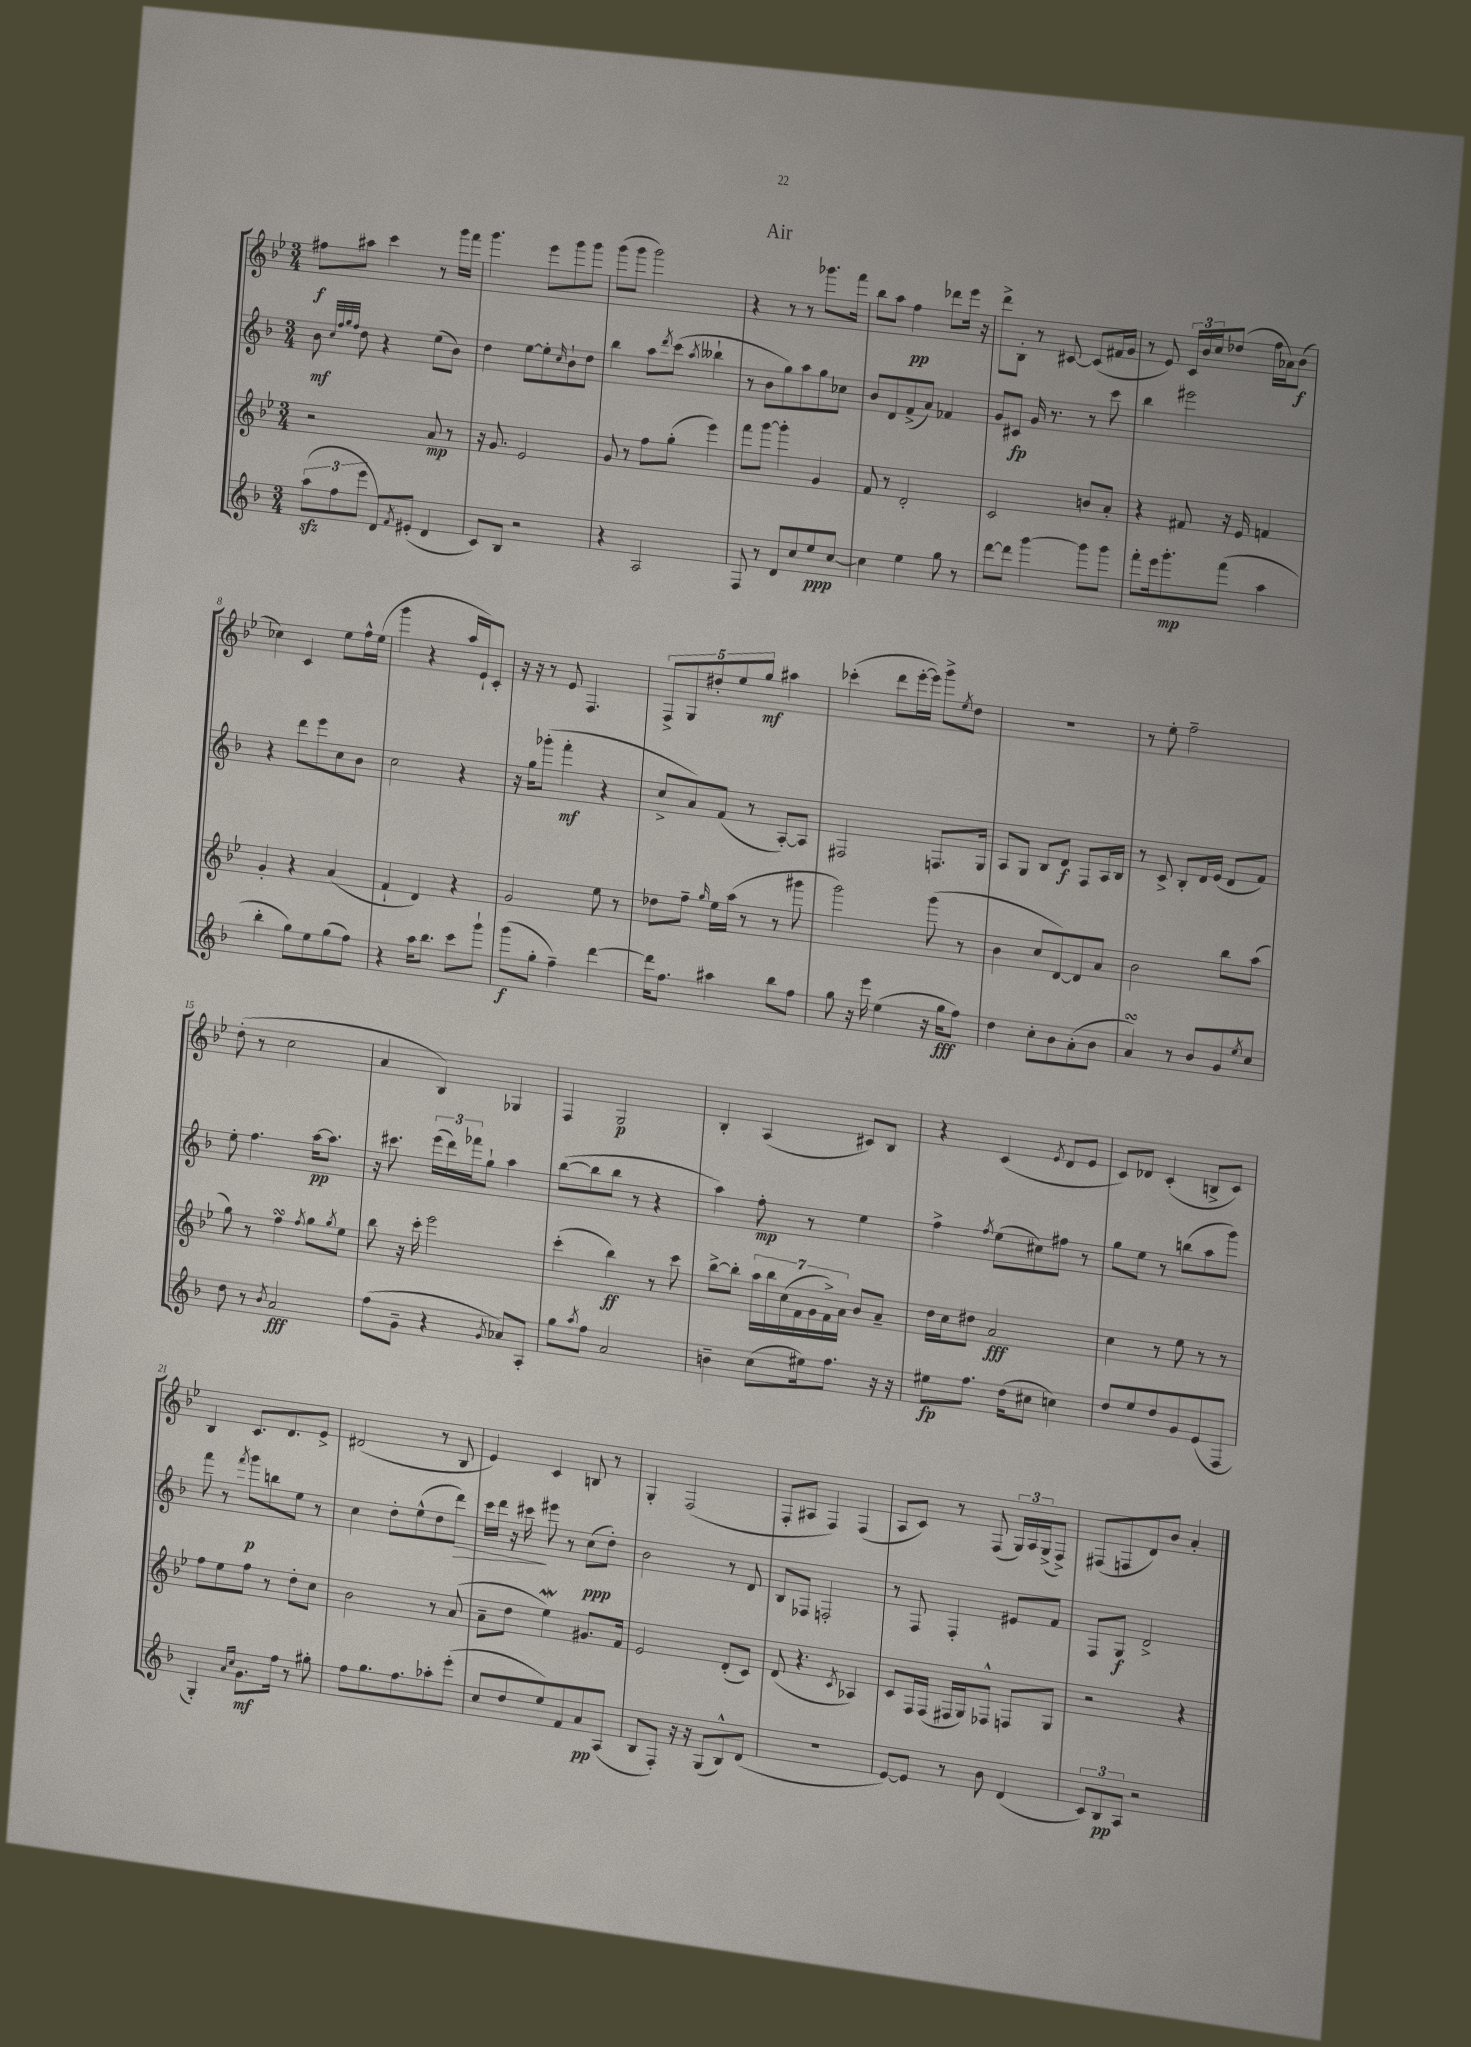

**kern	**kern	**kern	**kern
*staff4	*staff3	*staff2	*staff1
*clefG2	*clefG2	*clefG2	*clefG2
*k[b-]	*k[b-e-]	*k[b-]	*k[b-e-]
*M3/4	*M3/4	*M3/4	*M3/4
(12aa\L	2r	8b-\	8ff#\L
12ff\	.	.	.
.	.	32qqcc/LLL	.
.	.	32qqff/	.
.	.	32qqgg/	.
.	.	32qqff/JJJ	.
.	.	8dd\	8aa#\J
12eee\J	.	.	.
8d/L)	.	4r	4ccc\
8qf/	.	.	.
(8e#'/J	.	.	.
4d/	8a/	(8ee\L	8r
.	8r	8b-\J)	16ggg\LL
.	.	.	16fff\JJ
=	=	=	=
8c/L)	16r	4dd\	4.ggg\
.	8.g/	.	.
8B-/J	.	.	.
2r	2e-/	[8ee\L	.
.	.	8ee'\]	8eee-\L
.	.	16qqcc/	.
.	.	8b-`\	8ggg\
.	.	8dd\J	8ggg\J
=	=	=	=
4r	8g/	4bb-\	(8ggg\L
.	8r	.	8ggg\J
2A/	8ff\L	8aa\L	2ggg\)
.	.	8qddd/	.
.	(8gg'\J	(8ccc\J	.
.	.	8qaa/	.
.	4eee-\)	4bb--`\	.
=	=	=	=
8F/	8fff\L	8r	4r
8r	[8ggg\J	8b-\L	.
8d/L	4ggg'\]	8gg\)	8r
8cc/	.	8aa\	8r
8ee/	4g/	8gg\	8.ggg-\L
[8cc/J	.	8cc-\J	.
.	.	.	16fff\Jk
=	=	=	=
4cc\]	8f/	8b-/L	8bb-\L
.	8r	8d/	8aa\J
4ee\	2d'/	(8f^/	4ff\
.	.	8a/J)	.
8gg\	.	4f-/	8ddd-\L
8r	.	.	16eee-\Jk
.	.	.	16r
=	=	=	=
[8ddd\L	2c/	8g/L	8ddd^\L
8ddd\]J	.	8c#/J	8B-'\J
[4ggg\	.	16g/	8r
.	.	8.r	.
.	.	.	[8c#/
8ggg\]L	8b/L	8r	(8c#/]L
8ggg\J	8a'/J	8ccc\	16f#/L
.	.	.	16g/JJ
=	=	=	=
8fff'\L	4r	4bb-\	8r
16eee\k	.	.	8e-/)
8.ggg'\	.	.	.
.	8f#/	2eee#\	24c/LL
.	.	.	24b-/
.	.	.	24cc/J
(8fff\J	16r	.	(8dd-/J
.	16e-/	.	.
4aa\	4f/	.	16ff\LL
.	.	.	16a-\J)
.	.	.	(8b-\J
=	=	=	=
4bb-'\	4g'/	4r	4cc-\)
8gg\L)	4r	8ddd\L	4c/
8ee\	.	8eee\	.
(8gg\	(4a/	8cc\	8ee-\L
8ff\J)	.	8b-\J	16ff^^\L
.	.	.	(16ee-\JJ
=	=	=	=
4r	4f`/	2cc\	4ggg\
16aa\LK	4d/)	.	4r
8.bb-\J	.	.	.
8ccc\L	4r	4r	16aa/LL
.	.	.	16e-`/J)
8ggg`\J	.	.	8c'/J
=	=	=	=
(8ggg\L	2g/	16r	16r
.	.	16gg\LK	16r
8gg'\J	.	(8ggg-'\J	8r
4ff~\)	.	4fff'\	8e-/
.	.	.	4.F/
[4ddd\	8ee-\	4r	.
.	8r	.	.
=	=	=	=
16ddd\]LK	8dd-\L	8cc^/L	10F^/L
8.ff\J	.	.	.
.	.	.	10G/
.	8ff~\J	8a/)	.
.	.	.	10dd#'/
.	16qqgg/	.	.
4aa#\	16ee-\LL	(8f/J	.
.	.	.	10ee-/
.	(16aa\JJ	.	.
.	8r	8r	.
.	.	.	10gg/J
8bb-\L	8r	[8A'/L)	4aa#\
8ff\J	8ggg#\	8A/]J	.
=	=	=	=
8gg\	2ggg\)	2F#/	(4ccc-'\
16r	.	.	.
16eee\	.	.	.
(4ee\	.	.	8ddd\L
.	.	.	[16eee-'\L
.	.	.	16eee-\]JJ)
16r	(8ggg\	8.F/L	8ggg^\L
16gg\LK	.	.	.
.	.	.	8qee-/
8ff\J)	8r	.	8dd\J
.	.	16G/Jk	.
=	=	=	=
4dd\	4b-\	8A/L	2.r
.	.	8G/J	.
8cc'\L	8cc/L	8B-/L	.
8b-\	[8d/)	8d/J	.
(8a'\	8d/]	8F/L	.
8b-\J	8a/J	16A/L	.
.	.	16B-/JJ	.
=	=	=	=
4a/)	2b-\	8r	8r
.	.	8c^/	8ee-'\
8r	.	8B-'/L	2ff~\
8b-/L	.	16d/L	.
.	.	(16e/JJ	.
8g/	8bb-\L	8d/L	.
8qee/	.	.	.
8cc/J	(8aa\J	8f/J)	.
=	=	=	=
8dd\	8gg\)	8ee'\	(8dd'\
8r	8r	4.ff\	8r
8qb-/	.	.	.
2a/	4ff\	.	2cc\
.	8qff/	.	.
.	8gg\L	[16aa\LK	.
.	.	8.aa\]J	.
.	8qgg/	.	.
.	8ee-\J	.	.
=	=	=	=
(8ff\L	8bb-\	16r	4a/
.	.	8.ccc#\	.
8g~\J	16r	.	.
.	16ccc'\	.	.
4r	2eee-\	(24eee\LL	4B-/)
.	.	24ddd\)	.
.	.	24fff-\J	.
.	.	8gg`\J	.
8qg/	.	.	.
8a-/L)	.	4aa\	4G-/
8A'/J	.	.	.
=	=	=	=
8gg\L	(4ccc'\	([8bb-\L	4F/
8qaa/	.	.	.
8ff\J	.	8bb-\]	.
2a/	4bb-\)	8bb-\J	2G/
.	.	8r	.
.	8r	4r	.
.	8ccc\	.	.
=	=	=	=
4b~\	[8bb-^\L	4aa\)	4B-'/
.	8bb-'\]J	.	.
(8cc\L	28aa\LL	8ff'\	(4A/
.	28bb-\	.	.
.	(28cc\	.	.
.	28f\	.	.
16ee#\k)	.	8r	.
.	28g\	.	.
.	28f^\)	.	.
8.ff\J	.	.	.
.	28a\JJ	.	.
.	8b-/L	4ee\	8c#/L)
16r	8a~/J	.	8B-/J
16r	.	.	.
=	=	=	=
8ee#\L	16dd\LL	4ff^\	4r
.	16cc\J	.	.
8.ff\J	8dd#\J	.	.
.	.	8qff/	.
.	2a/	(8ee\L	(4c/
(16dd\LK	.	.	.
8cc#\J	.	8cc#\)	.
.	.	.	8qe-/
4cc\)	.	8ff#\J	8d/L
.	.	8r	8e-/J
=	=	=	=
8dd/L	4cc\	8gg\L	8c/L)
8ee/	.	8ee\J	8d-/J
8dd/	8r	8r	(4c'/
8g/	8ee-\	(8bb\L	.
(8e/	8r	8aa\	8B^/L
8F/J	8r	8ggg\J)	8c/J)
=	=	=	=
4G'/)	8ff\L	8fff\	4B-/
.	8ee-\	8r	.
16qqa/LL	.	.	.
16qqcc/JJ	.	8qfff/	.
8.g\L	8ff\J	8ggg\L	8.c/L
.	8r	8bb\	.
16ff\Jk	.	.	8.d/
8r	8dd'\L	8ee\J	.
8gg#'\	8cc\J	8r	8e-^/J
=	=	=	=
8ff\L	2b-\	4cc\	(2d#/
8.gg\	.	.	.
.	.	8dd'\L	.
8.ff\	.	.	.
.	.	(8ee^^\	.
8aa-'\	8r	8dd\	8r
(8eee'\J	(8a/	8ddd\J)	8B-/
=	=	=	=
8cc/L	8a~\L	16ccc\LL	4e-/)
.	.	16ddd\JJ	.
8dd/	8dd\J	16r	.
.	.	16ccc#\	.
8ee/)	4ee-\)	8eee#\	4c/
8f/	.	8r	.
8a/	8.g#/L	(8cc\L	8B/
(8A/J	.	8dd'\J)	8r
.	16f/Jk	.	.
=	=	=	=
8B-/L	2e-/	2b-\	4G'/
8F'/J)	.	.	.
16r	.	.	(2F/
16r	.	.	.
(8G/L	.	.	.
8B-^^/)	(8d'/L	8r	.
(8d/J	8c/J)	8d/	.
=	=	=	=
2.r	(8d/	8B-/L	8F'/L
.	4.r	8F-/J	8A#/J
.	.	2F'/	4F/)
.	8qc/	.	.
.	4A-/)	.	(4F/
=	=	=	=
[8e/L)	8c/L	8r	8A/L
8e/]J	16F/L	8F/	8c/J)
.	(16F/JJ	.	.
8r	16F#/LL	4F'/	8r
.	16G/J)	.	.
8b-\	8F-^^/J	.	(8F/
(4d/	8F/L	8e#/L	24G/LL)
.	.	.	24A/
.	.	.	(24G^/J
.	8G/J	8f/J	8F^/J)
=	=	=	=
12c/L)	2r	8F/L	(8F#/L
12B-/	.	.	.
.	.	8G/J	8F/
12A/J	.	.	.
2r	.	2d^/	8d/)
.	.	.	8b-/J
.	4r	.	4a'/
==	==	==	==
*-	*-	*-	*-
